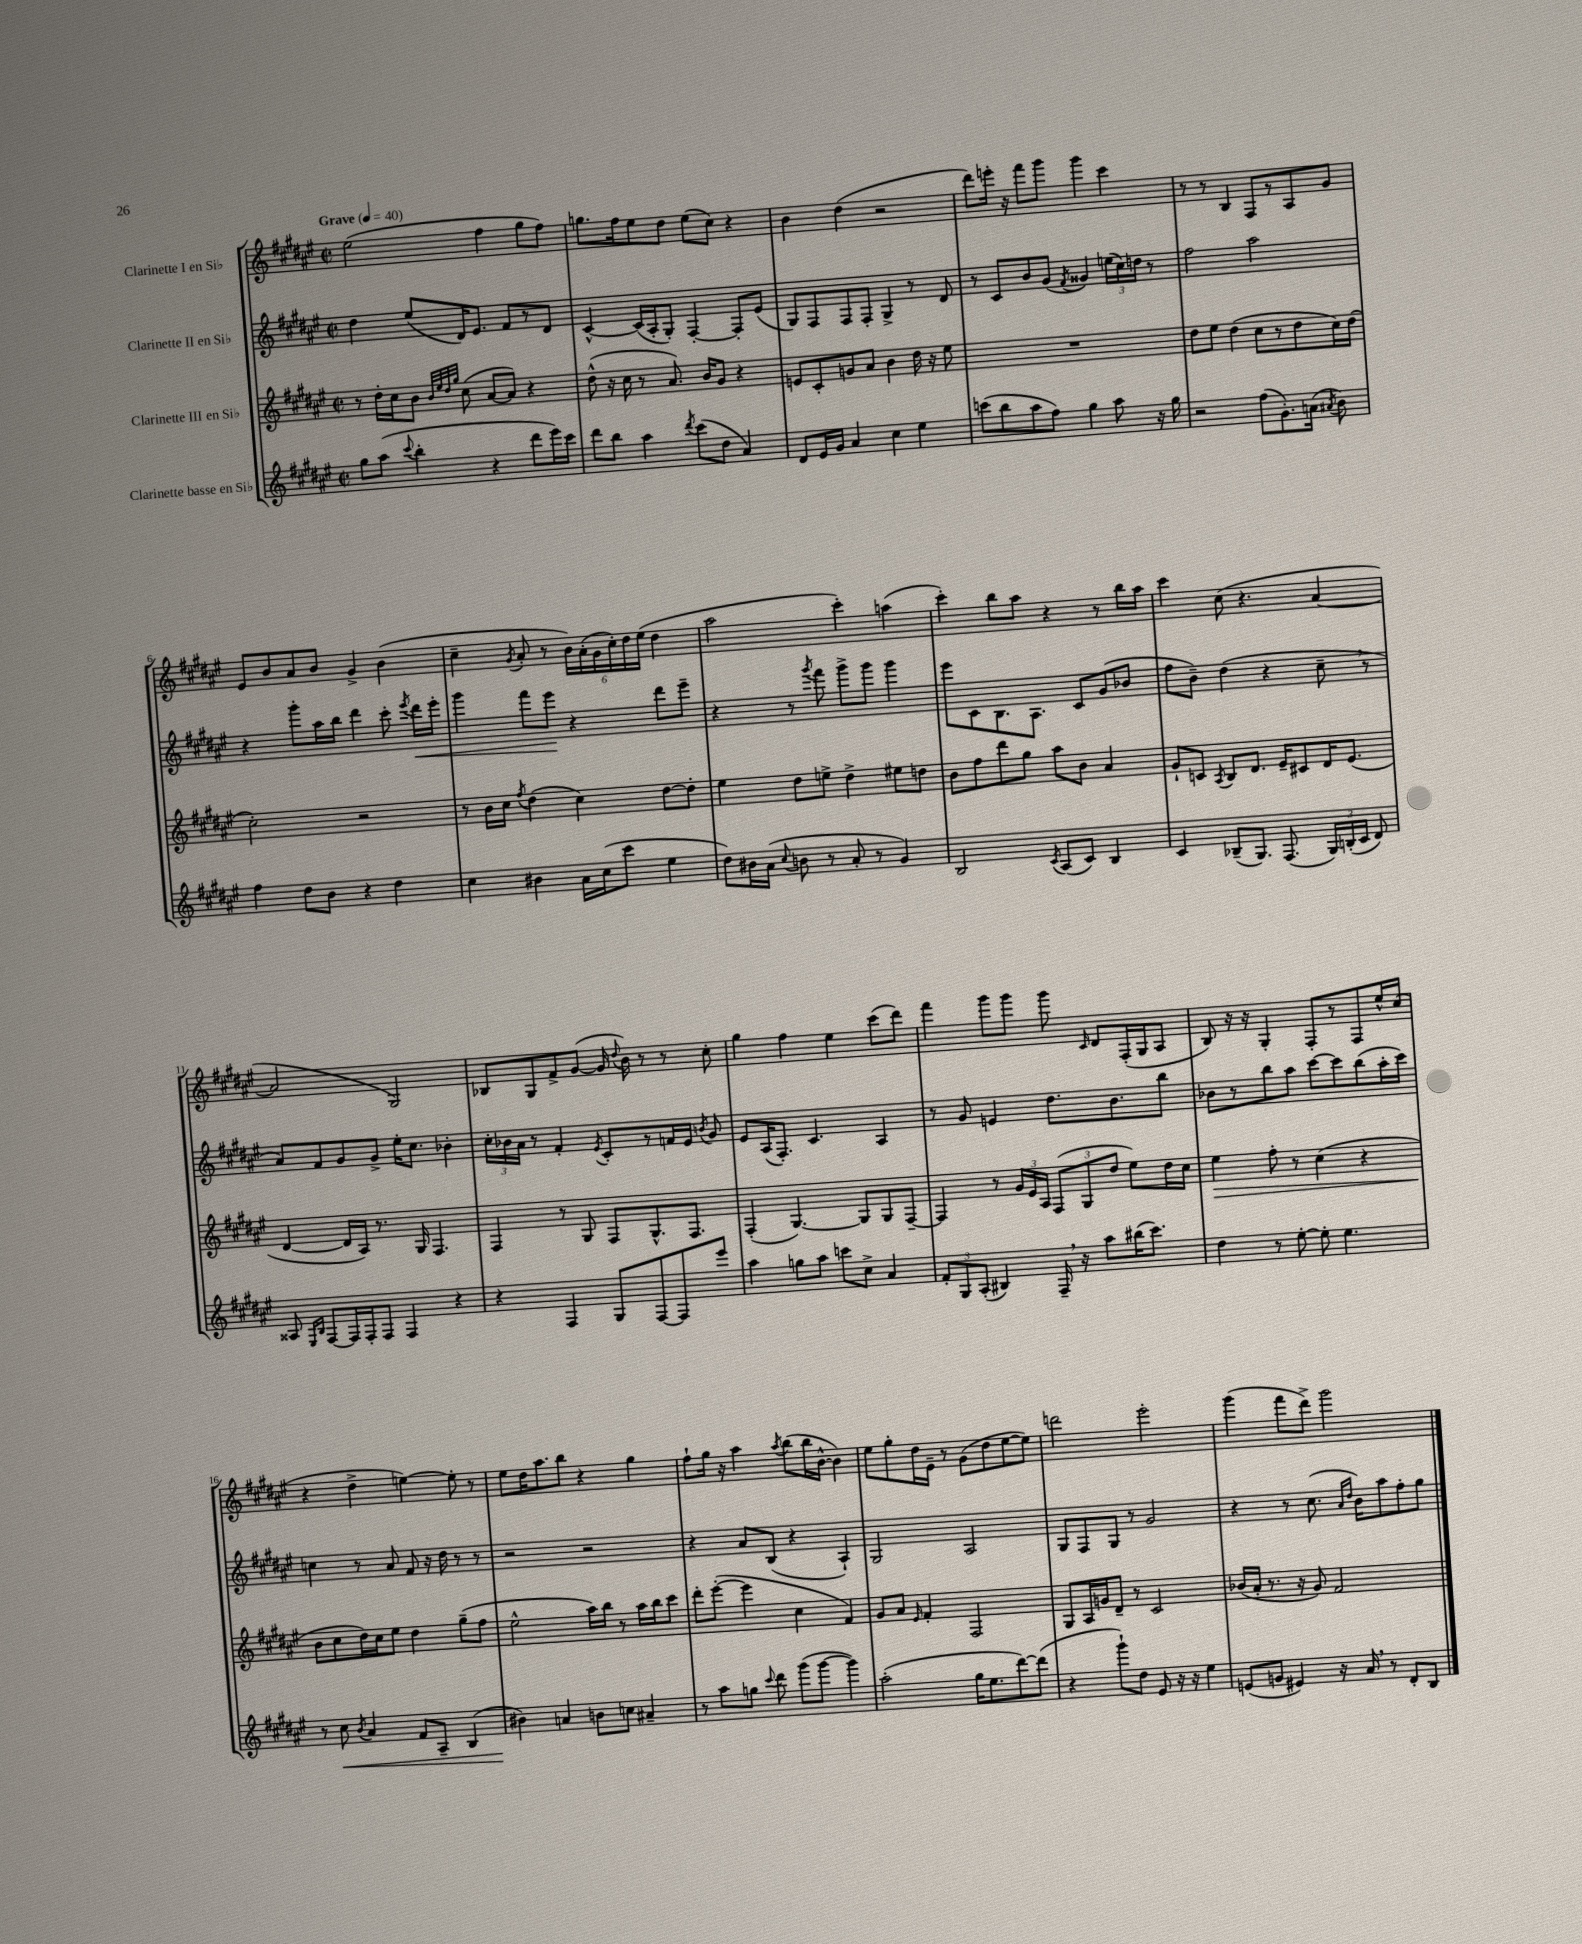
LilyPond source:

<<
\new StaffGroup <<
\new Staff = "s0" \with { instrumentName = "Clarinette I en Sib" } {
    \clef treble \key fis \major \defaultTimeSignature \time 2/2 \tempo "Grave" 4 = 40
    \autoBeamOff eis''2( fis''4 gis''8[ fis''8]) |
    g''8.[ fis''16 eis''8 dis''8] eis''8[( cis''8]) r4 |
    b'4 dis''4( r2 |
    dis'''8[) e'''16]-. r16 fis'''8[ gis'''8] gis'''4 cis'''4 |
    r8 r8 b4 fis8[ r8 ais8 gis'8] |
    eis'8[ b'8 ais'8 b'8] gis'4-> b'4( |
    cis''4-- \acciaccatura { gis'8 } ais'8-. r8 \tuplet 6/4 { b'16[) ais'16-.( gis'16 cis''16-.) dis''16 eis''16]( } dis''4 |
    ais''2 cis'''4-.) a''4( |
    cis'''4-.) b''8[ ais''8] r4 r8 b''16[ ais''16] |
    cis'''4 cis''8( r4. ais'4~ |
    ais'2 gis2) |
    bes8[ gis8 fis'8-> gis'8]~( gis'16 \appoggiatura { dis''8 } b'16) r8 r8 cis''8-. |
    gis''4 fis''4 eis''4 cis'''8[( dis'''8]) |
    fis'''4 gis'''8[ gis'''8] gis'''8 \grace { cis'16 } dis'8[ fis16-.( gis16 ais8] |
    b8) r16 r16 gis4-. fis8[-. r8 fis8 eis''16-^ cis''16]( |
    r4 dis''4-> e''4~) e''8-. r8 |
    eis''8[ dis''16 ais''8. b''8] r4 gis''4 |
    fis''8[-! gis''16] r16 ais''4 \acciaccatura { ais''8 } b''8[( b''16 b'16]~-^ b'4) |
    eis''8[ gis''8-. dis''16 eis'16]-- r8 gis'8[( dis''8 eis''8~ eis''8]) |
    d'''2 eis'''2-. |
    gis'''4( fis'''8[ dis'''8]->) gis'''2 \bar "|." |
}
\new Staff = "s1" \with { instrumentName = "Clarinette II en Sib" } {
    \clef treble \key fis \major \defaultTimeSignature \time 2/2
    \autoBeamOff dis''4 eis''8[( dis'16) eis'8.] fis'8[ r8 dis'8] |
    cis'4~-^ cis'16[( ais16-. gis8]-.) fis4~-. fis8[-. eis'8]( |
    gis8[) fis8 fis8 fis8]-. gis4-> r8 dis'8 |
    r8 cis'8[ b'8 gis'8]( \acciaccatura { fis'8 } gisis'4) \tuplet 3/2 { e''16[( cis''16) d''16] } r8 |
    fis''2 ais''2 |
    r4 gis'''8[-. ais''16 b''16] dis'''4 cis'''8-. \acciaccatura { eis'''8 } dis'''16[\< eis'''16]-. |
    gis'''4 fis'''8[ eis'''8]\! r4 dis'''8[ eis'''8]-- |
    r4 r8 \acciaccatura { gis'''8 } fis'''8 gis'''8[-> gis'''8] gis'''4 |
    eis'''8[ cis'8 b8. ais8.] cis'8[ gis'8( bes'8] |
    fis''8[ b'8]--) dis''4( r4 cis''8-- \breathe r8 |
    ais'8[) fis'8 gis'8 gis'8]-> eis''16[-. cis''8.] bes'4-. |
    \tuplet 3/2 { cis''16[-. bes'16 ais'16] } r8 fis'4-. \acciaccatura { eis'8 } cis'8[-. r8 f'16 eis'16] \acciaccatura { b'8 } gis'8 |
    eis'8[ ais16( fis8.]-.) cis'4. ais4 |
    r8 gis'8 e'4 dis''8.[ b'8. b''8] |
    bes'8[ r8 b''8 ais''8] cis'''8[~ cis'''8 b''8( ais''16-. cis'''16]) |
    c''4 r8 ais'8 fis'8 r16 dis''16 r8 r8 |
    r2 r2 |
    r4 ais'8[ b8]( r4 ais4-!) |
    gis2 ais2 |
    gis8[ fis8 gis8] r8 gis'2 |
    r4 r8 cis''8.( \grace { ais'16[ dis''16] } b'16[) ais''8 fis''8-. gis''8] \bar "|." |
}
\new Staff = "s2" \with { instrumentName = "Clarinette III en Sib" } {
    \clef treble \key fis \major \defaultTimeSignature \time 2/2
    \autoBeamOff r8 dis''16[-. cis''16 b'8] \grace { b'32[ eis''32 dis''32 gis''32] } cis''8( ais'8[~ ais'8]) r4 |
    dis''8-^( r16 cis''16 r8 ais'8.) b'16[ gis'8] r4 |
    e'8[ cis'8-. g'8 ais'8] b'4 dis''16 r16 eis''8 |
    R1 |
    dis''8[ eis''8] dis''4( cis''8[ r8 dis''8 cis''16) dis''16]( |
    cis''2-.) r2 |
    r8 b'16[ cis''16] \acciaccatura { fis''8 } dis''4( cis''4) dis''8[~ dis''8]-. |
    eis''4 dis''8[ e''8]-> dis''4-> eis''8[ d''8] |
    b'8[ fis''8 dis'''8 gis''8] ais''8[ b'8] ais'4 |
    gis'8[-! c'8] \acciaccatura { ais8 } b8[ dis'8.] eis'16[-- cis'8 dis'16 eis'8.]( |
    dis'4~ dis'16[ ais16]) r8. gis16 fis4. |
    fis4 r8 gis8 fis8[ gis8.-^ fis8.] |
    fis4-.( gis4.~) gis8[ gis8 fis8]~-- |
    fis4 r8 \tuplet 3/2 { gis'16[ eis'16 ais16] } \tuplet 3/2 { fis8[( gis8 dis''8] } eis''8[) dis''16 cis''16] |
    eis''4\> fis''8-. r8 cis''4( r4 |
    b'8[\! cis''8 dis''16) cis''16 eis''8] dis''4 gis''8[--( fis''8] |
    eis''2-^ ais''16[) b''16] r8 ais''16[ b''16 cis'''8] |
    dis'''8[-. eis'''8]~-.( eis'''4 cis''4 fis'4) |
    gis'8[ ais'8] \grace { eis'16 } fis'4-. fis2 |
    gis8[ ais16 g'16 dis'8]-- r8 cis'2 |
    bes'16[( ais'16]-. r8. r16 gis'8) fis'2 \bar "|." |
}
\new Staff = "s3" \with { instrumentName = "Clarinette basse en Sib" } {
    \clef treble \key fis \major \defaultTimeSignature \time 2/2
    \autoBeamOff gis''8[ ais''8]( \appoggiatura { cis'''8 } b''4-. r4 dis'''8[ eis'''16) cis'''16] |
    dis'''8[ b''8] ais''4 \acciaccatura { dis'''8 } cis'''8[( dis''8] ais'4) |
    dis'8[ eis'16 gis'16] ais'4 cis''4 eis''4 |
    c'''8[( b''8 ais''8 fis''8]) gis''4 ais''8 r16 gis''16 |
    r2 fis''8[( gis'8.-.) a'16]( \acciaccatura { ais'8 } b'8) |
    fis''4 dis''8[ b'8] r4 dis''4 |
    cis''4 bis'4 ais'16[ cis''16( cis'''8] eis''4 |
    dis''8[) bis'16 ais'16]( \appoggiatura { cis''8 } b'8 r8 ais'8-. r8 gis'4) |
    b2 \acciaccatura { cis'8 } ais8[( cis'8]) b4 |
    cis'4 bes8[--( gis8.]) fis8.( \tuplet 3/2 { gis16[) b16-.( cis'16] } dis'8) |
    aisis8 \grace { eis16[ b16] } fis8[~ fis16 fis16-. fis8] fis4 r4 |
    r4 fis4 gis8[ fis8~ fis8 eis'''8] |
    ais''4 g''8[ ais''8] c'''8[ cis''8]-> ais'4 |
    \tuplet 3/2 { fis'8[-. gis8 ais8]-.( } bis4) fis16-- \breathe r16 ais''8[ bis''16( cis'''8.]) |
    dis''4 r8 eis''8~-. eis''8-. eis''4. |
    r8 cis''8\< \acciaccatura { b'8 } ais'4 fis'8[ ais8]-- b4( |
    bis'4\!) a'4 b'8[ c''8] ais'4-- |
    r8 ais''8[ g''8] \appoggiatura { cis'''8 } dis'''8 gis'''8[( gis'''8]~ gis'''4) |
    ais''2-.( gis''16[ eis''8. dis'''8~) dis'''8]( |
    r4 gis'''8[-!) dis''8] eis'8 r16 r16 eis''4 |
    e'8[( g'8] eis'4) r16 ais'16 \breathe r8 dis'8[-. b8] \bar "|." |
}
>>
>>
